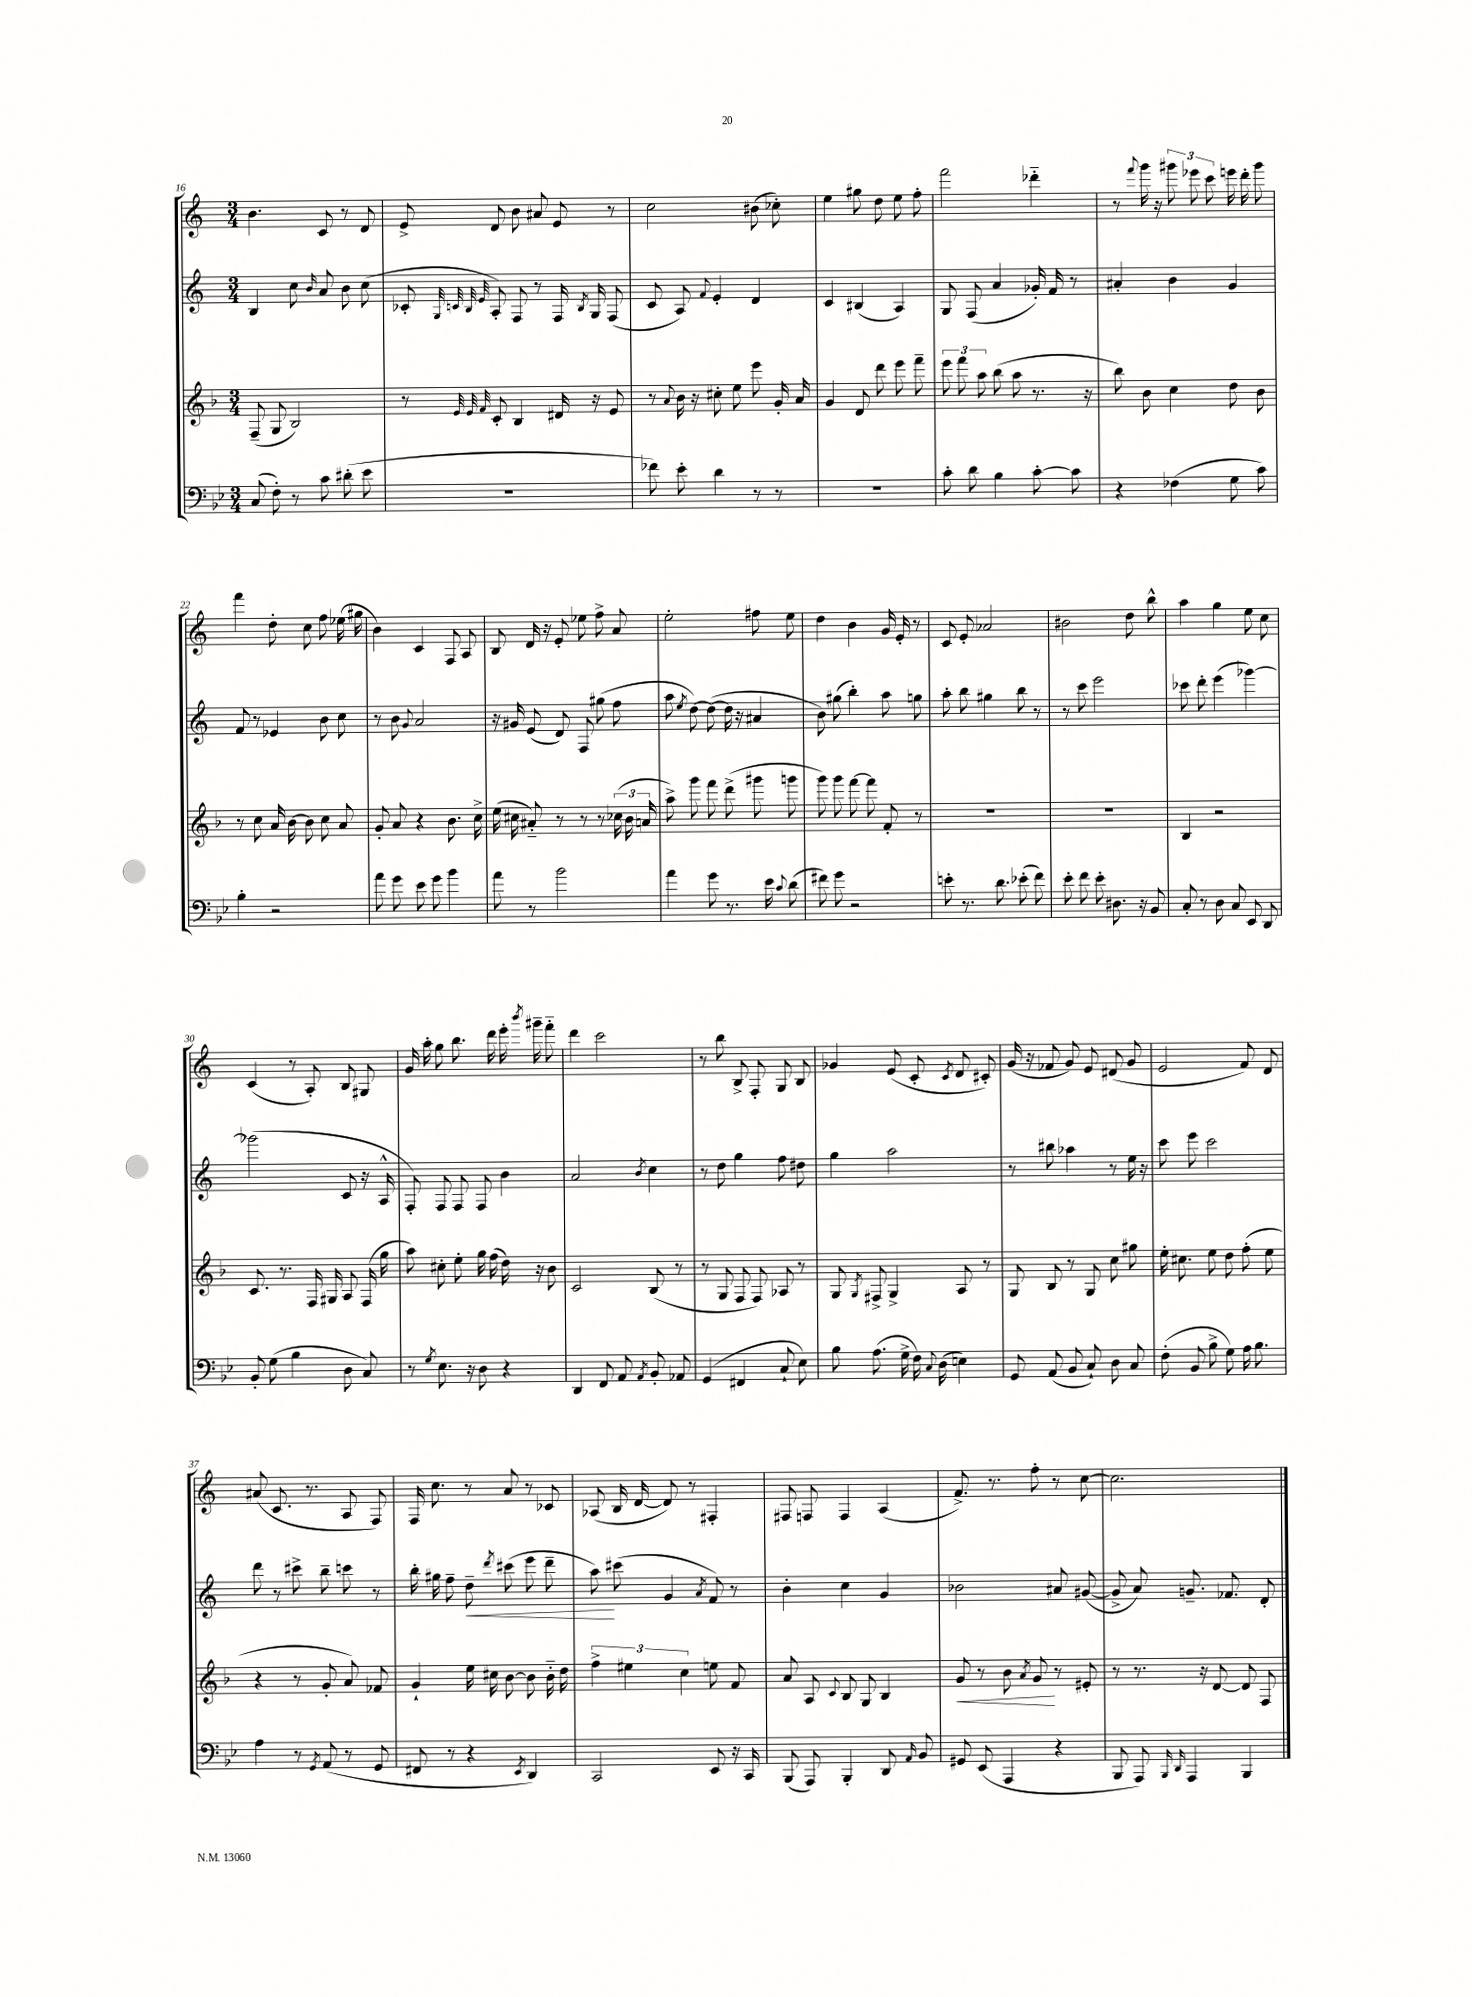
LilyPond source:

<<
\new StaffGroup <<
\new Staff = "s0" {
    \clef treble \key c \major \numericTimeSignature \time 3/4
    \autoBeamOff b'4. c'8 r8 d'8 |
    e'8-> d'8 b'8 ais'8 e'8 r8 |
    c''2 bis'8( ces''8-.) |
    e''4 gis''8 d''8 e''8 f''8-. |
    f'''2 des'''4-_ |
    r8 \appoggiatura { f'''8 } g'''16 r16 \tuplet 3/2 { gis'''8 ees'''8 c'''8 } e'''16 d'''16-. gis'''8 |
    f'''4 d''8-. c''8 f''8 ees''16( gis''16 |
    b'4) c'4 f8 a8 |
    b8 d'16 r16 e'8-. ees''8 f''8-> a'8 |
    e''2-. fis''8 e''8 |
    d''4 b'4 g'16 e'16-. r8 |
    c'8 e'8-. aes'2 |
    bis'2 d''8 b''8-^ |
    a''4 g''4 e''8 c''8 |
    c'4( r8 a8-.) b8 gis8 |
    g'16 a''16-. g''8 b''8. d'''16 e'''16-. \acciaccatura { b'''8 } gis'''16-- f'''8-_ |
    d'''4 c'''2 |
    r8 b''8 b8-> f8-. g8 b8 |
    ges'4 e'8( c'8-. \acciaccatura { c'8 } d'8 cis'8-.) |
    g'16( r16 fes'8 g'8) e'8 dis'8( g'8 |
    e'2 f'8) d'8 |
    ais'8( c'8. r8. a8 f8) |
    f16 c''8. r8 a'8 r8 ces'8 |
    aes8( b16 d'16~ d'8) r8 fis4-. |
    fis8 f8 f4 a4( |
    f'8.->) r8. f''8-. r8 c''8~ |
    c''2. \bar "|." |
}
\new Staff = "s1" {
    \clef treble \key c \major \numericTimeSignature \time 3/4
    \autoBeamOff b4 c''8 \grace { b'16 } a'8 b'8 c''8( |
    ces'8-. \grace { g32 c'32 b32 e'32 } a8-.) f8 r8 f16 \acciaccatura { b8 } g16 f8( |
    c'8 a8) \appoggiatura { f'8 } e'4-. d'4 |
    c'4 bis4( a4) |
    g8 f8( a'4 ges'16-.) f'16 r8 |
    ais'4-. b'4 g'4 |
    f'8 r8 ees'4 b'8 c''8 |
    r8 b'8 \appoggiatura { g'8 } a'2 |
    r16 gis'16 e'8( d'8) f8 gis''8( f''8 |
    a''8 \acciaccatura { e''8 } d''8~) d''8~( d''16 r16 ais'4 |
    b'8) gis''8( b''4-.) a''8 g''8 |
    a''8-. b''8 gis''4 b''8 r8 |
    r8 c'''8 e'''2 |
    ces'''8 d'''8-. e'''4( ges'''4~) |
    ges'''2( c'8 r16 a16-^ |
    f8-.) f8 f8 f8 b'4 |
    a'2 \acciaccatura { b'8 } c''4 |
    r8 d''8 g''4 f''8 dis''8 |
    g''4 a''2 |
    r8 bis''8 aes''4 r8 e''16 r16 |
    c'''8 e'''8 c'''2 |
    d'''8 r8 cis'''8-> b''8-- c'''8 r8 |
    b''16-. gis''16 f''8-- d''8--\< \acciaccatura { d'''8 } cis'''8( e'''8 d'''8-- |
    a''8\!) cis'''8( g'4 \acciaccatura { a'8 } f'8) r8 |
    b'4-. c''4 g'4 |
    bes'2 ais'8 gis'8~( |
    gis'8-> a'8) g'8.-- fes'8. d'8-. \bar "|." |
}
\new Staff = "s2" {
    \clef treble \key f \major \numericTimeSignature \time 3/4
    \autoBeamOff f8--( g8 bes2) |
    r8 \grace { e'32 e'32 f'32 } c'8-. bes4 dis'16 r16 e'8 |
    r8 \appoggiatura { a'8 } bes'16 r16 cis''8-. e''8 e'''8 g'16-. a'16 |
    g'4 d'8 d'''8 e'''8 f'''8-- |
    \tuplet 3/2 { e'''8 f'''8 a''8 } bes''8( a''8 r8. r16 |
    bes''8) bes'8 c''4 d''8 bes'8 |
    r8 c''8 a'16 bes'16~ bes'8 c''8 a'8 |
    g'8-. a'8 r4 bes'8. c''16-> |
    e''16( cis''16 ais'8-_) r8 r8 r8 \tuplet 3/2 { ces''16( bes'16 a'16 } |
    a''8->) g'''8 f'''8 d'''8->( gis'''8 g'''8 |
    g'''8) g'''8 f'''8~ f'''8 f'8-. r8 |
    R2. |
    R2. |
    bes4 r2 |
    c'8. r8. f16 gis16 a8 f16( g''16 |
    a''8) cis''8-. e''8-. g''16 f''16( d''16) r16 bes'8 |
    c'2 bes8( r8 |
    r8 g8 f8 f8) aes8 r8 |
    g8 \acciaccatura { g8 } fis8-> g4-> a8 r8 |
    g8 bes8 r8 g8 c''8 gis''8 |
    e''16-. cis''8. e''8 d''8 f''8-.( e''8 |
    r4 r8 g'8-. a'8) fes'8 |
    g'4-! e''16 cis''16 bes'8~ bes'8 bes'16-_ d''16 |
    \tuplet 3/2 { f''4-> eis''4 c''4 } e''8 f'8 |
    a'8 a8 \appoggiatura { c'8 } bes8 g8 bes4 |
    g'8\< r8 bes'8 \acciaccatura { a'8 } g'8\! r8 eis'8-. |
    r8 r8. r16 d'8~ d'8 f8 \bar "|." |
}
\new Staff = "s3" {
    \clef bass \key bes \major \numericTimeSignature \time 3/4
    \autoBeamOff c8( f8-.) r8 c'8 dis'8-.( ees'8 |
    R2. |
    fes'8) ees'8-. d'4 r8 r8 |
    R2. |
    c'8-. d'8 bes4 c'8~-. c'8 |
    r4 fes4( g8 c'8) |
    bes4-. r2 |
    a'8 g'8 ees'8 g'8 bes'4 |
    a'8 r8 bes'2 |
    a'4 g'8 r8. ees'16 \appoggiatura { c'8 } d'8( |
    fis'8) g'8 r2 |
    e'8-. r8. d'8. ees'8-.( f'8) |
    ees'8-. f'8 ees'8-. dis8. r16 bes,8 |
    c8-. r8 d8 c8 ees,8 d,8 |
    bes,8-. g8( bes4 d8 c8) |
    r8 \acciaccatura { g8 } ees8. r16 d8 r4 |
    d,4 f,8 a,8 \acciaccatura { a,8 } bes,8-. aes,8 |
    g,4( fis,4 c8-! ees8) |
    bes8 a8.( g16-> f16) \appoggiatura { c8 } d16( e4) |
    g,8 a,8( bes,8 c8-!) d8 c8 |
    f8-.( bes,8 bes8-> g8) a16 bes8. |
    a4 r8 \acciaccatura { g,8 } a,8( r8 g,8 |
    fis,8 r8 r4 \acciaccatura { ees,8 } d,4) |
    c,2 ees,8 r16 c,16 |
    bes,,8( a,,8) bes,,4-. d,8 \grace { a,16 } bes,8 |
    gis,8 ees,8( a,,4 r4 |
    bes,,8 a,,8) \grace { bes,,16 d,16 } a,,4 bes,,4 \bar "|." |
}
>>
>>
\layout { \context { \Score currentBarNumber = #16 } }
